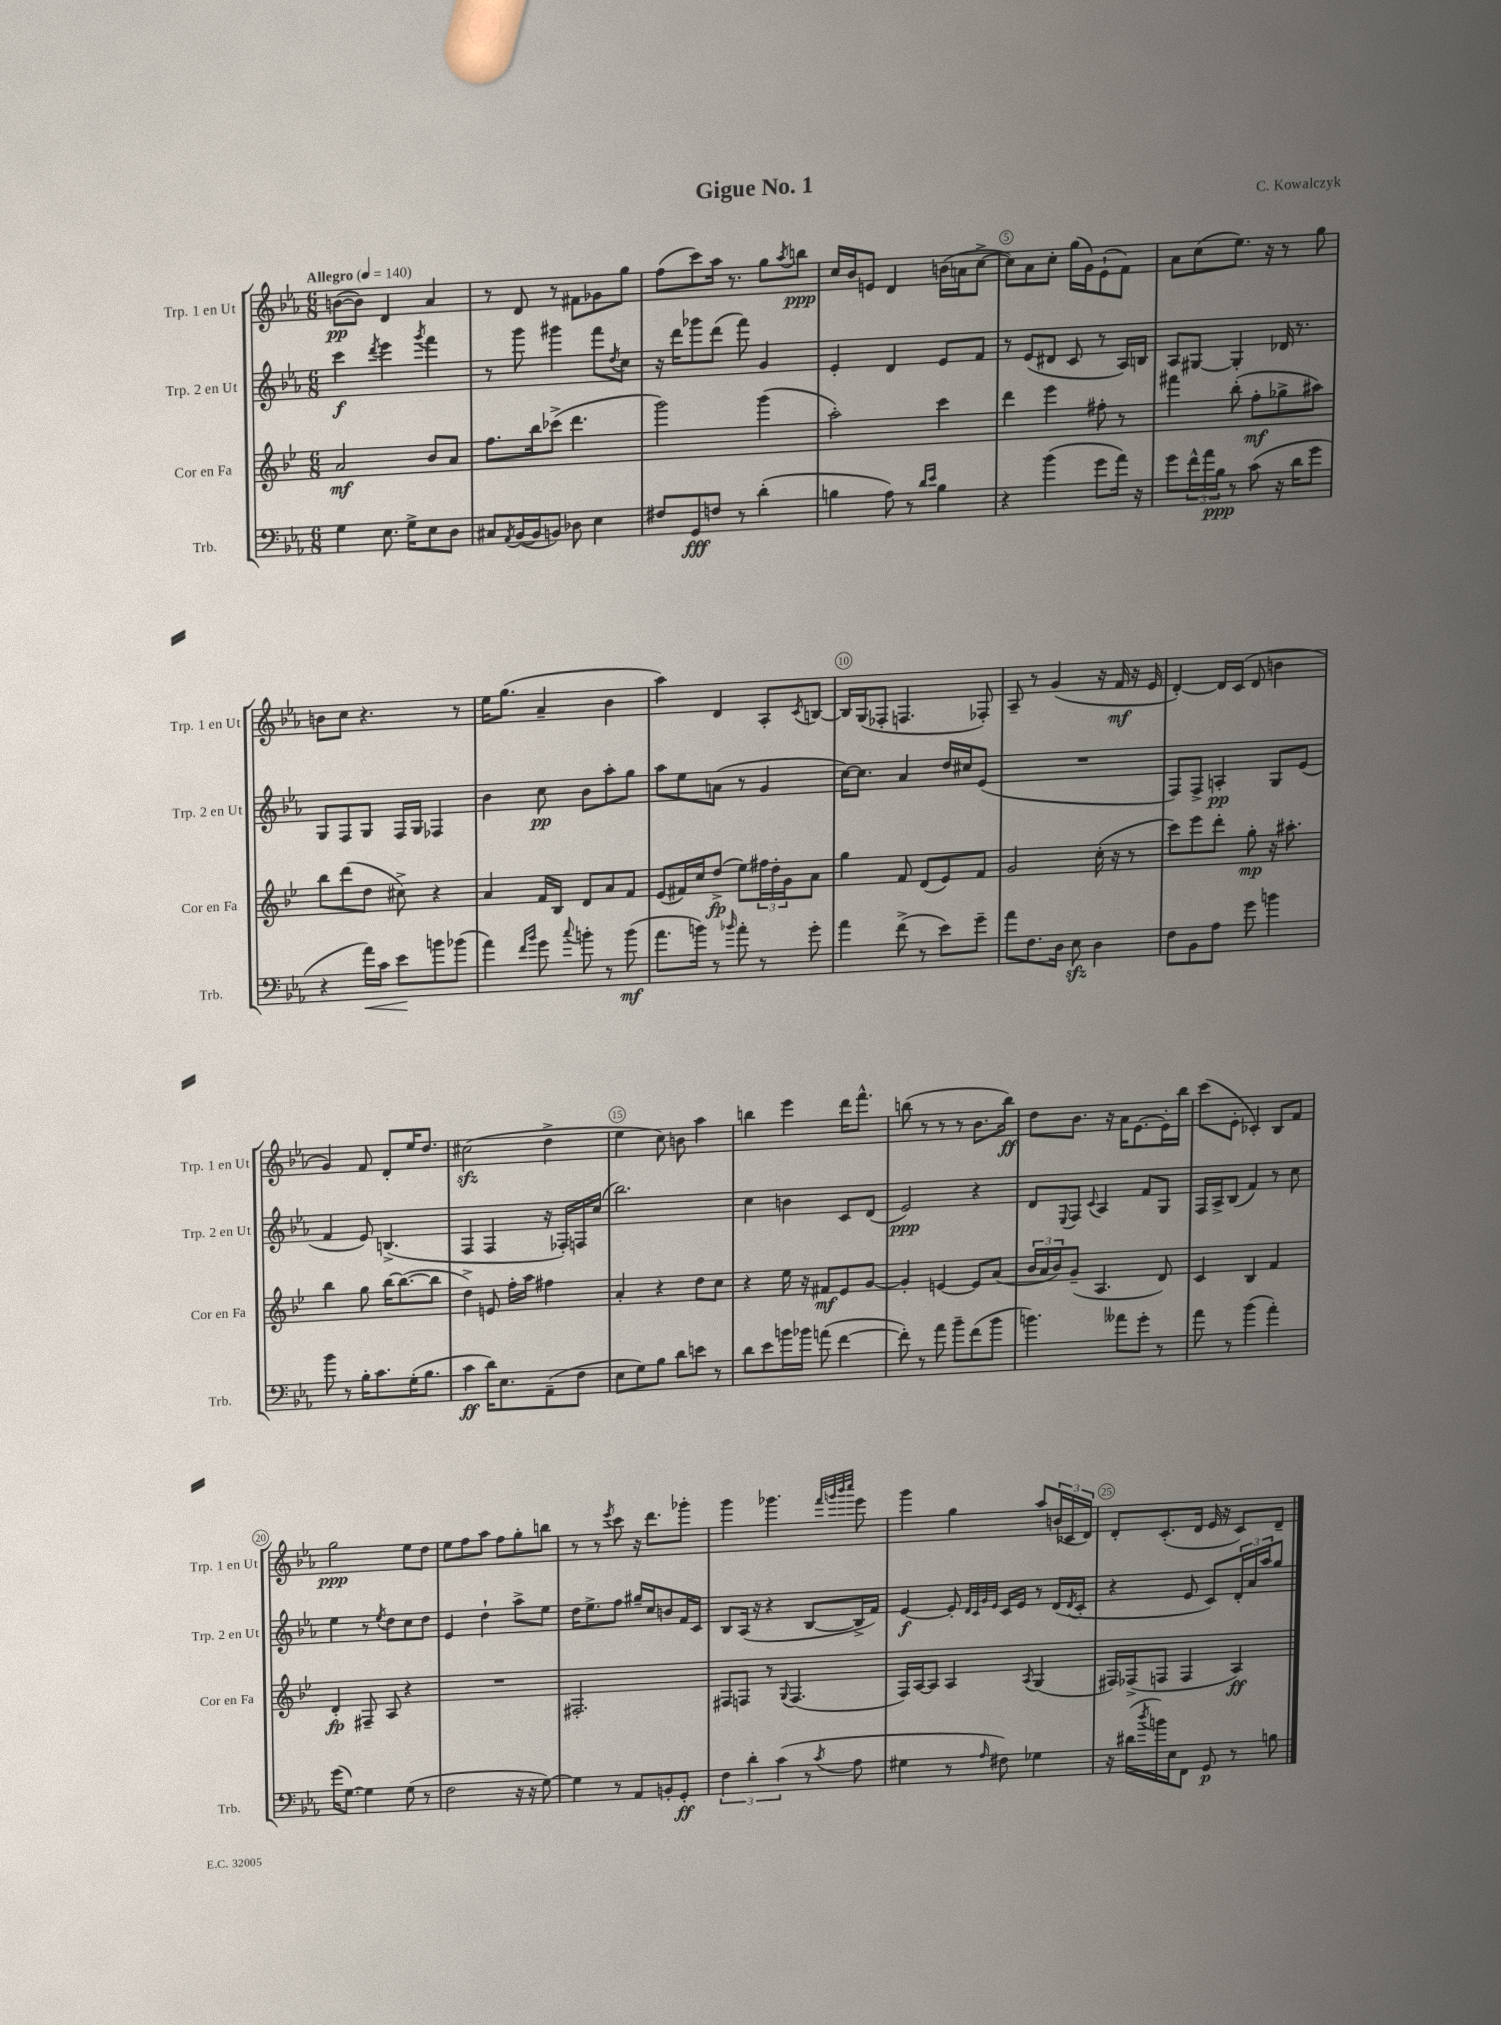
\header { title = "Gigue No. 1" composer = "C. Kowalczyk" }
<<
\new StaffGroup <<
\new Staff = "s0" \with { instrumentName = "Trp. 1 en Ut" shortInstrumentName = "Trp. 1 en Ut" } {
    \clef treble \key ees \major \numericTimeSignature \time 6/8 \tempo "Allegro" 4 = 140
    b'8~\pp( b'8) d'4 aes'4 |
    r8 d'8 r8 fis'8 ges'8 g''8 |
    f''8( c'''8) aes''16 r8. g''8 \acciaccatura { aes''8 } b''8\ppp |
    c''16 bes'16 e'8 d'4 b'16( a'16 c''8~-> |
    c''8) aes'8 c''8-. g''16( g'16) ees'8-!( f'8) |
    aes'8 c''8( ees''8.) r16 r8 g''8 |
    b'8 c''8 r4. r8 |
    ees''16 g''8.( aes'4-- bes'4 |
    aes''4) d'4 aes8-. \acciaccatura { c'8 } b8~ |
    b16 g16( fes8-. f4. fes8-.) |
    aes8-- r8 g'4( r16 f'16\mf r16 ees'16 |
    d'4~-.) d'16 c'16( d'8 b'4 |
    g'4) f'8 d'8-. ees''16 d''8. |
    cis''2\sfz( d''4-> |
    ees''4 c''8) b'8 aes''4 |
    b''4 ees'''4 d'''16 f'''8.-^ |
    b''8( r8 r8 r8 bes'8. b''16\ff) |
    d''8 bes'8. r16 aes'16 ees'8.~ ees'16-. bes''16 |
    c'''8( ees'8-. ces'4-.) bes8 f'8 |
    g''2\ppp ees''8 d''8 |
    ees''8 f''8 aes''8 f''8 g''8-. b''8 |
    r8 r8 \acciaccatura { ees'''8 } c'''8 r16 d'''8. ges'''8-. |
    g'''4 ges'''4. \grace { f'''32 g'''32 bes'''32 c''''32 } ees'''8 |
    g'''4 g''4 aes''8 \tuplet 3/2 { b'16( ces'16 d'16) } |
    d'8-. c'8.-.( d'16 ees'16 r16 c'8) d'8-- \bar "|." |
}
\new Staff = "s1" \with { instrumentName = "Trp. 2 en Ut" shortInstrumentName = "Trp. 2 en Ut" } {
    \clef treble \key ees \major \numericTimeSignature \time 6/8
    c'''4\f \acciaccatura { d'''8 } ees'''4 \acciaccatura { g'''8 } f'''4 |
    r8 g'''8 gis'''4 f'''8 \acciaccatura { d''8 } c''8 |
    r16 d'''16 ges'''8 d'''8( f'''8) g'4 |
    ees'4-. d'4 ees'8 f'8 |
    r8 ees'8( dis'8 c'8 r8 aes16) b16 |
    aes8 gis8~ gis4-. des'16 r8. |
    g8 f8 g8 f16 g16 fes4 |
    bes'4 c''8\pp bes'8 aes''8-. g''8 |
    aes''8 ees''8 a'8( r8 g'4 |
    c''16~) c''8. aes'4 d''16 cis''16 ees'8( |
    R2. |
    f8) f8-> a4-.\pp g8 ees'8( |
    f'4 ees'8) b4.->( |
    f4 f4 r16 fes16-.) f16 c''16( |
    bes''2.) |
    c''4 b'4 c'8 d'8( |
    ees'2\ppp) r4 |
    d'8 \appoggiatura { ees8 } f8 \appoggiatura { c'8 } aes4 f'8 g8 |
    f16 aes16-> bes8( f'4) r8 c''8 |
    ees''4 r8 \acciaccatura { ees''8 } d''8 c''8 d''8 |
    ees'4 d''4-! aes''8-> ees''8 |
    d''16 ees''8.-> f''8 gis''16-- c''16 b'8 f'16 c'16 |
    bes8 aes16( r16 r4 bes8~ bes16-> f'16) |
    ees'4~\f ees'8-. \grace { d'32 c'32 g'32 ees'32 } c'16 ees'16 r8 d'16( \acciaccatura { d'8 } c'16-. |
    r4 ees'8 c'8) \tuplet 3/2 { d'16-. aes'16 aes''16 } g''8 \bar "|." |
}
\new Staff = "s2" \with { instrumentName = "Cor en Fa" shortInstrumentName = "Cor en Fa" } {
    \clef treble \key bes \major \numericTimeSignature \time 6/8
    a'2\mf bes'8 a'8 |
    f''8. bes''16 ces'''8->( d'''4. |
    g'''2) g'''4( |
    a''2-.) c'''4 |
    d'''4 ees'''4 fis''8-. r8 |
    fis'''4 bes''8-.( f''8-.\mf ges''8-> ais''8) |
    bes''8 d'''8( d''8 cis''8->) r4 |
    a'4 f'16 bes16 d'8 a'8 f'8 |
    ees'8( fis'16) c''16 d''8->\fp( ees''8) \tuplet 3/2 { fis''16 d''16-. g'16 } a'8 |
    g''4 f'8 d'8( ees'8) f'8 |
    g'2 c''16-.( r16 r8 |
    c'''8) ees'''8 d'''8-. g''8-.\mp r16 ais''8.-. |
    bes''4 g''8 bes''16~ bes''8.~( bes''8 |
    d''4->) e'8 f''16-. a''16 fis''4 |
    a'4-. r4 d''8 c''8 |
    r4 ees''16 r16 fis'8\mf ees'8 g'8~ |
    g'4-. e'4~ e'8 a'8( |
    \tuplet 3/2 { bes'16 a'16 bes'16) } g'8--( a4. d'8) |
    c'4 bes4 f'4 |
    d'4-.\fp fis8-- a8 r4 |
    R2. |
    fis2.-. |
    fis8 f8 r8 \appoggiatura { g8 } f4.( |
    f16) a16~ a8 a4 \acciaccatura { a8 } g4( |
    fis16) fes16->( f8 f4 a4\ff) \bar "|." |
}
\new Staff = "s3" \with { instrumentName = "Trb." shortInstrumentName = "Trb." } {
    \clef bass \key ees \major \numericTimeSignature \time 6/8
    g4 ees8. g16-> ees8 d8 |
    cis8 \acciaccatura { aes,8 } bes,16~( bes,16 b,8) des8 ees4 |
    fis8 g,8\fff f8 r8 d'4-.( |
    b4 aes8) r8 \grace { d'16 ees'16 } b4 |
    r4 bes'4( g'8 aes'16) r16 |
    g'8 \tuplet 3/2 { f'16-^ aes'16 bes16\ppp } r8 c'8( r16 d'16 g'8 |
    r4 aes'16\<) c'16 ees'8\! b'8 bes'8( |
    aes'4) \grace { f'16 bes'16 } g'8 \appoggiatura { c''8 } b'8-. r8 b'8\mf( |
    aes'8. b'16) r8 \grace { bes'16 } aes'8-. r8 g'8-. |
    aes'4 f'8->( r8 ees'8) g'8-- |
    aes'8 f8. d16 ees8\sfz d4 |
    f8 bes,8 aes8 g'8 b'4 |
    bes'8 r8 bes16-. c'8. g16-.( bes8. |
    c'4\ff d'16) ees8. aes,8--( f8 |
    ees8 g8) bes8 d'8 e'8 r8 |
    d'8 ees'8 b'16 bes'16 a'8( f'4~ |
    f'8-.) r8 aes'8 bes'8-- f'8( bes'8 |
    b'4.) aeses'8 g'8-. r8 |
    aes'8 r8 bes'4( aes'4-.) |
    g'16( g8.~) g4 g8( r8 |
    f2 r16 r16 g8~) |
    g4 r8 aes,8 b,8-. g,8-.\ff |
    \tuplet 3/2 { f4 d'4-. c'4( } r8 \acciaccatura { c'8 } aes8 |
    gis4 r8 \grace { aes16 } fis8) ges4 |
    r16 dis'16( \acciaccatura { d''8 } b'16) ees16 f,8 g,8\p r8 b8 \bar "|." |
}
>>
>>
\layout { \context { \Score \override BarNumber.break-visibility = ##(#f #t #t) barNumberVisibility = #(every-nth-bar-number-visible 5) \override BarNumber.stencil = #(make-stencil-circler 0.1 0.3 ly:text-interface::print) } }
